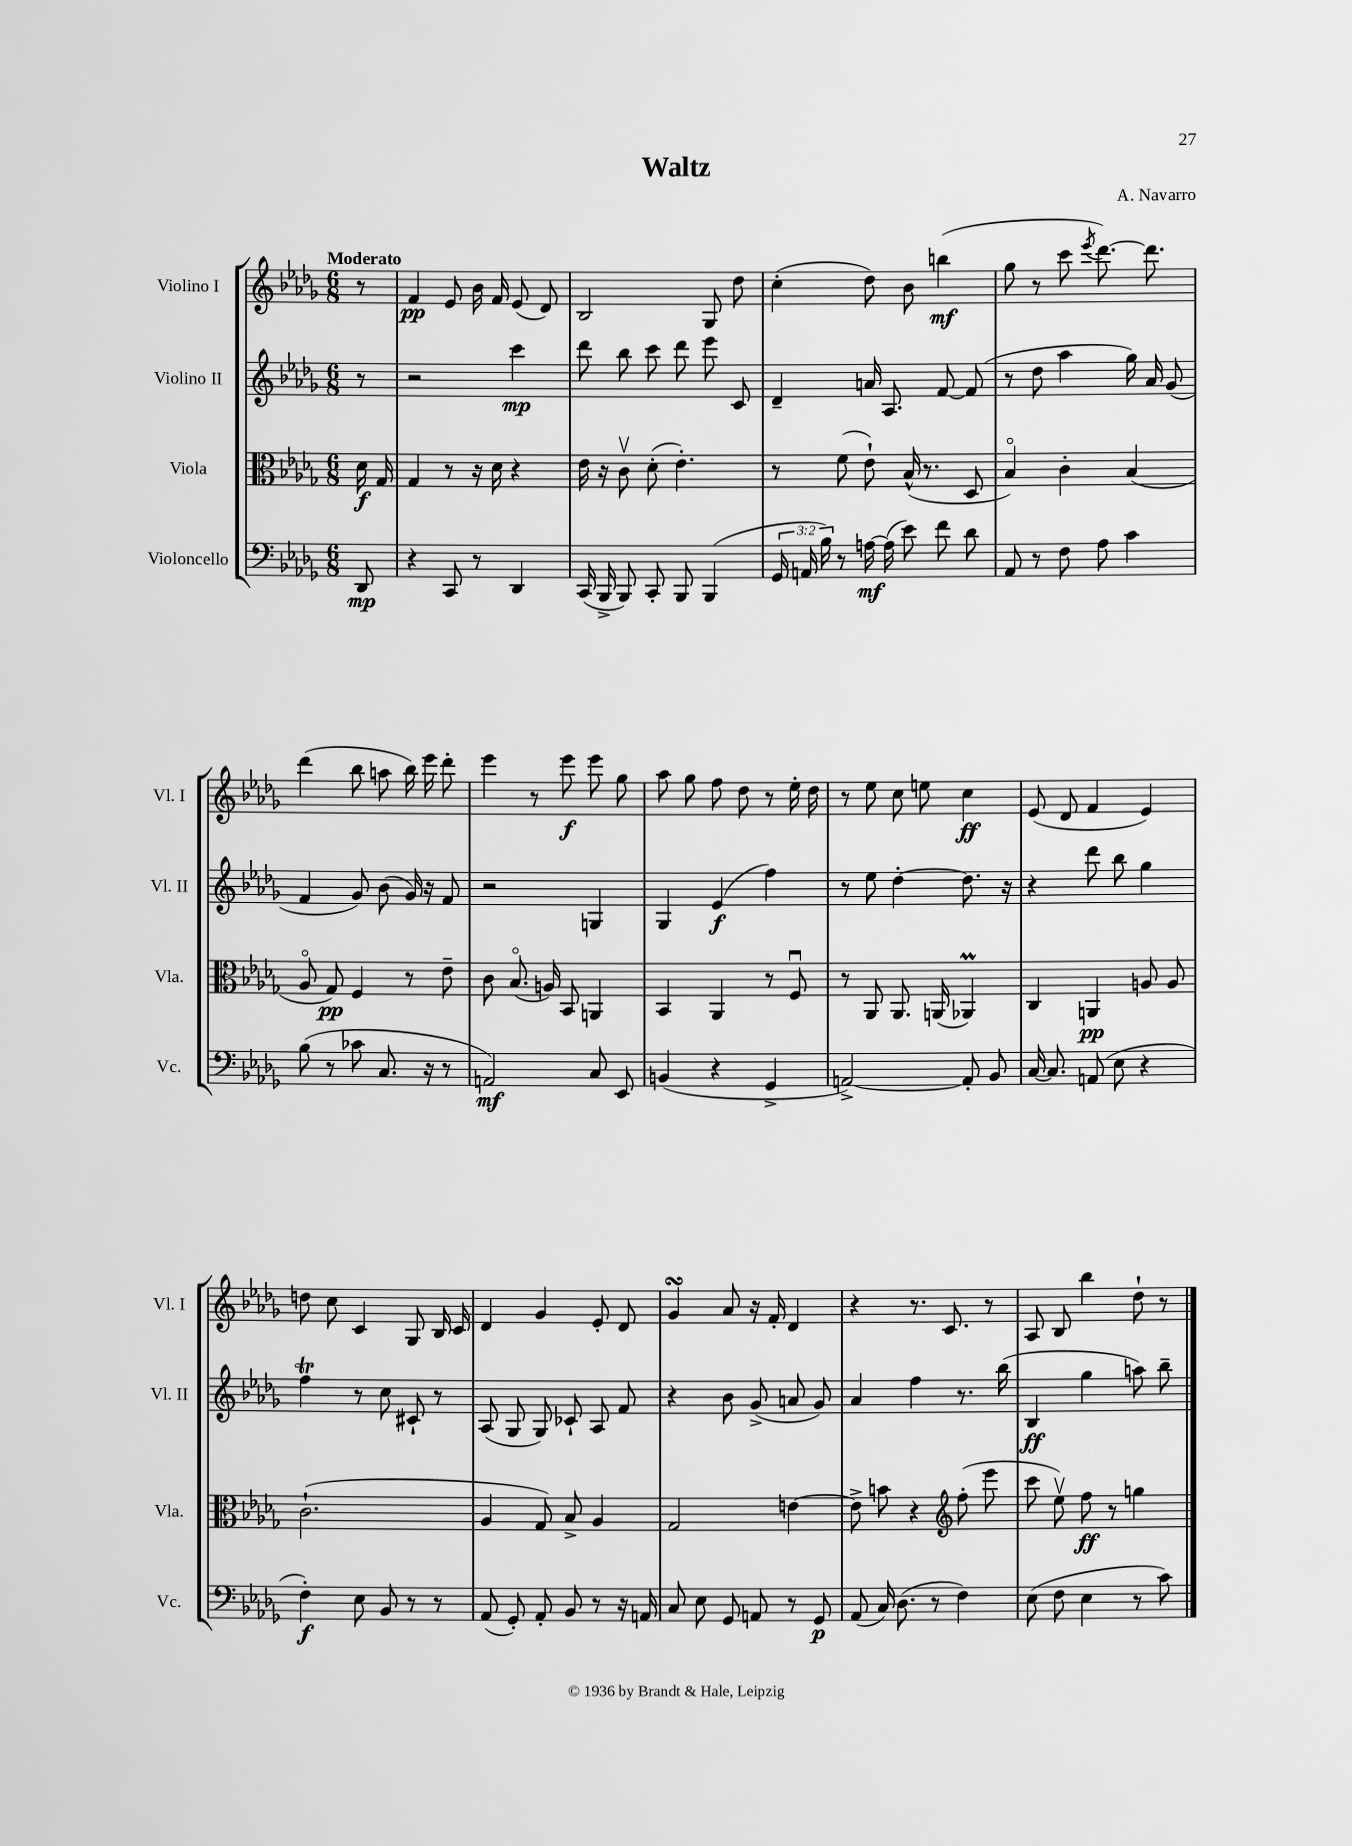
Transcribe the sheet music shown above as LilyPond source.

\header { title = "Waltz" composer = "A. Navarro" }
<<
\new StaffGroup <<
\new Staff = "s0" \with { instrumentName = "Violino I" shortInstrumentName = "Vl. I" } {
    \clef treble \key des \major \numericTimeSignature \time 6/8 \partial 8 \tempo "Moderato"
    \autoBeamOff r8 |
    f'4\pp ees'8 bes'16 f'16 ees'8( des'8) |
    bes2 ges8 des''8 |
    c''4-.( des''8) bes'8 b''4\mf( |
    ges''8 r8 c'''8 \acciaccatura { ees'''8 } des'''8.~) des'''8. |
    des'''4( bes''8 a''8 bes''16) ees'''16 des'''8-. |
    ees'''4 r8 ees'''8\f ees'''8 ges''8 |
    aes''8 ges''8 f''8 des''8 r8 ees''16-. des''16 |
    r8 ees''8 c''8 e''8 c''4\ff |
    ees'8( des'8 f'4 ees'4) |
    d''8 c''8 c'4 ges8 bes16 c'16 |
    des'4 ges'4 ees'8-. des'8 |
    ges'4\turn aes'8 r16 f'16-. des'4 |
    r4 r8. c'8. r8 |
    aes8 bes8 bes''4 des''8-! r8 \bar "|." |
}
\new Staff = "s1" \with { instrumentName = "Violino II" shortInstrumentName = "Vl. II" } {
    \clef treble \key des \major \numericTimeSignature \time 6/8 \partial 8
    \autoBeamOff r8 |
    r2 c'''4\mp |
    des'''8 bes''8 c'''8 des'''8 ees'''8 c'8 |
    des'4-- a'16 aes8. f'8~ f'8( |
    r8 des''8 aes''4 ges''16) aes'16 ges'8( |
    f'4 ges'8) bes'8( ges'16) r16 f'8 |
    r2 g4 |
    ges4 ees'4\f( f''4) |
    r8 ees''8 des''4~-. des''8. r16 |
    r4 des'''8 bes''8 ges''4 |
    f''4\trill r8 c''8 cis'8-! r8 |
    aes8( ges8 ges8) ces'8-! aes8 f'8 |
    r4 bes'8 ges'8->( a'8 ges'8) |
    aes'4 f''4 r8. bes''16( |
    bes4\ff ges''4 a''8) bes''8-- \bar "|." |
}
\new Staff = "s2" \with { instrumentName = "Viola" shortInstrumentName = "Vla." } {
    \clef alto \key des \major \numericTimeSignature \time 6/8 \partial 8
    \autoBeamOff des'16\f ges16 |
    ges4 r8 r16 des'16 r4 |
    ees'16 r16 c'8\upbow des'8-.( ees'4.-.) |
    r8 f'8( ees'8-!) bes16-^( r8. des8 |
    bes4\flageolet) c'4-. bes4( |
    aes8\flageolet ges8\pp) f4 r8 ees'8-- |
    c'8 bes8.\flageolet( a16) bes,8 a,4 |
    bes,4 aes,4 r8 f8\downbow |
    r8 aes,8 aes,8. a,16( aes,4\prall) |
    c4 a,4\pp a8 a8 |
    c'2.-!( |
    aes4 ges8) bes8-> aes4 |
    ges2 e'4~ |
    e'8-> b'8 r4 \clef treble f''8-.( ees'''8 |
    c'''8 ees''8\upbow) f''8\ff r8 g''4 \bar "|." |
}
\new Staff = "s3" \with { instrumentName = "Violoncello" shortInstrumentName = "Vc." } {
    \clef bass \key des \major \numericTimeSignature \time 6/8 \override Staff.TupletNumber.text = #tuplet-number::calc-fraction-text \partial 8
    \autoBeamOff des,8\mp |
    r4 c,8 r8 des,4 |
    c,16( bes,,16-> bes,,8) c,8-. bes,,8 bes,,4( |
    \tuplet 3/2 { ges,16 a,16 bes16) } r8 a16~\mf a16( ees'8) f'8 des'8 |
    aes,8 r8 f8 aes8 c'4 |
    bes8( r8 ces'8 c8. r16 r8 |
    a,2\mf) c8 ees,8 |
    b,4( r4 ges,4-> |
    a,2~->) a,8-. bes,8 |
    c16~ c8. a,8( ees8 r4 |
    f4-.\f) ees8 bes,8 r8 r8 |
    aes,8( ges,8-.) aes,8-. bes,8 r8 r16 a,16 |
    c8 ees8 ges,8 a,8 r8 ges,8\p |
    aes,8( c16) des8.( r8 f4) |
    ees8( f8 ees4 r8 c'8) \bar "|." |
}
>>
>>
\layout { \context { \Score \remove "Bar_number_engraver" } }
